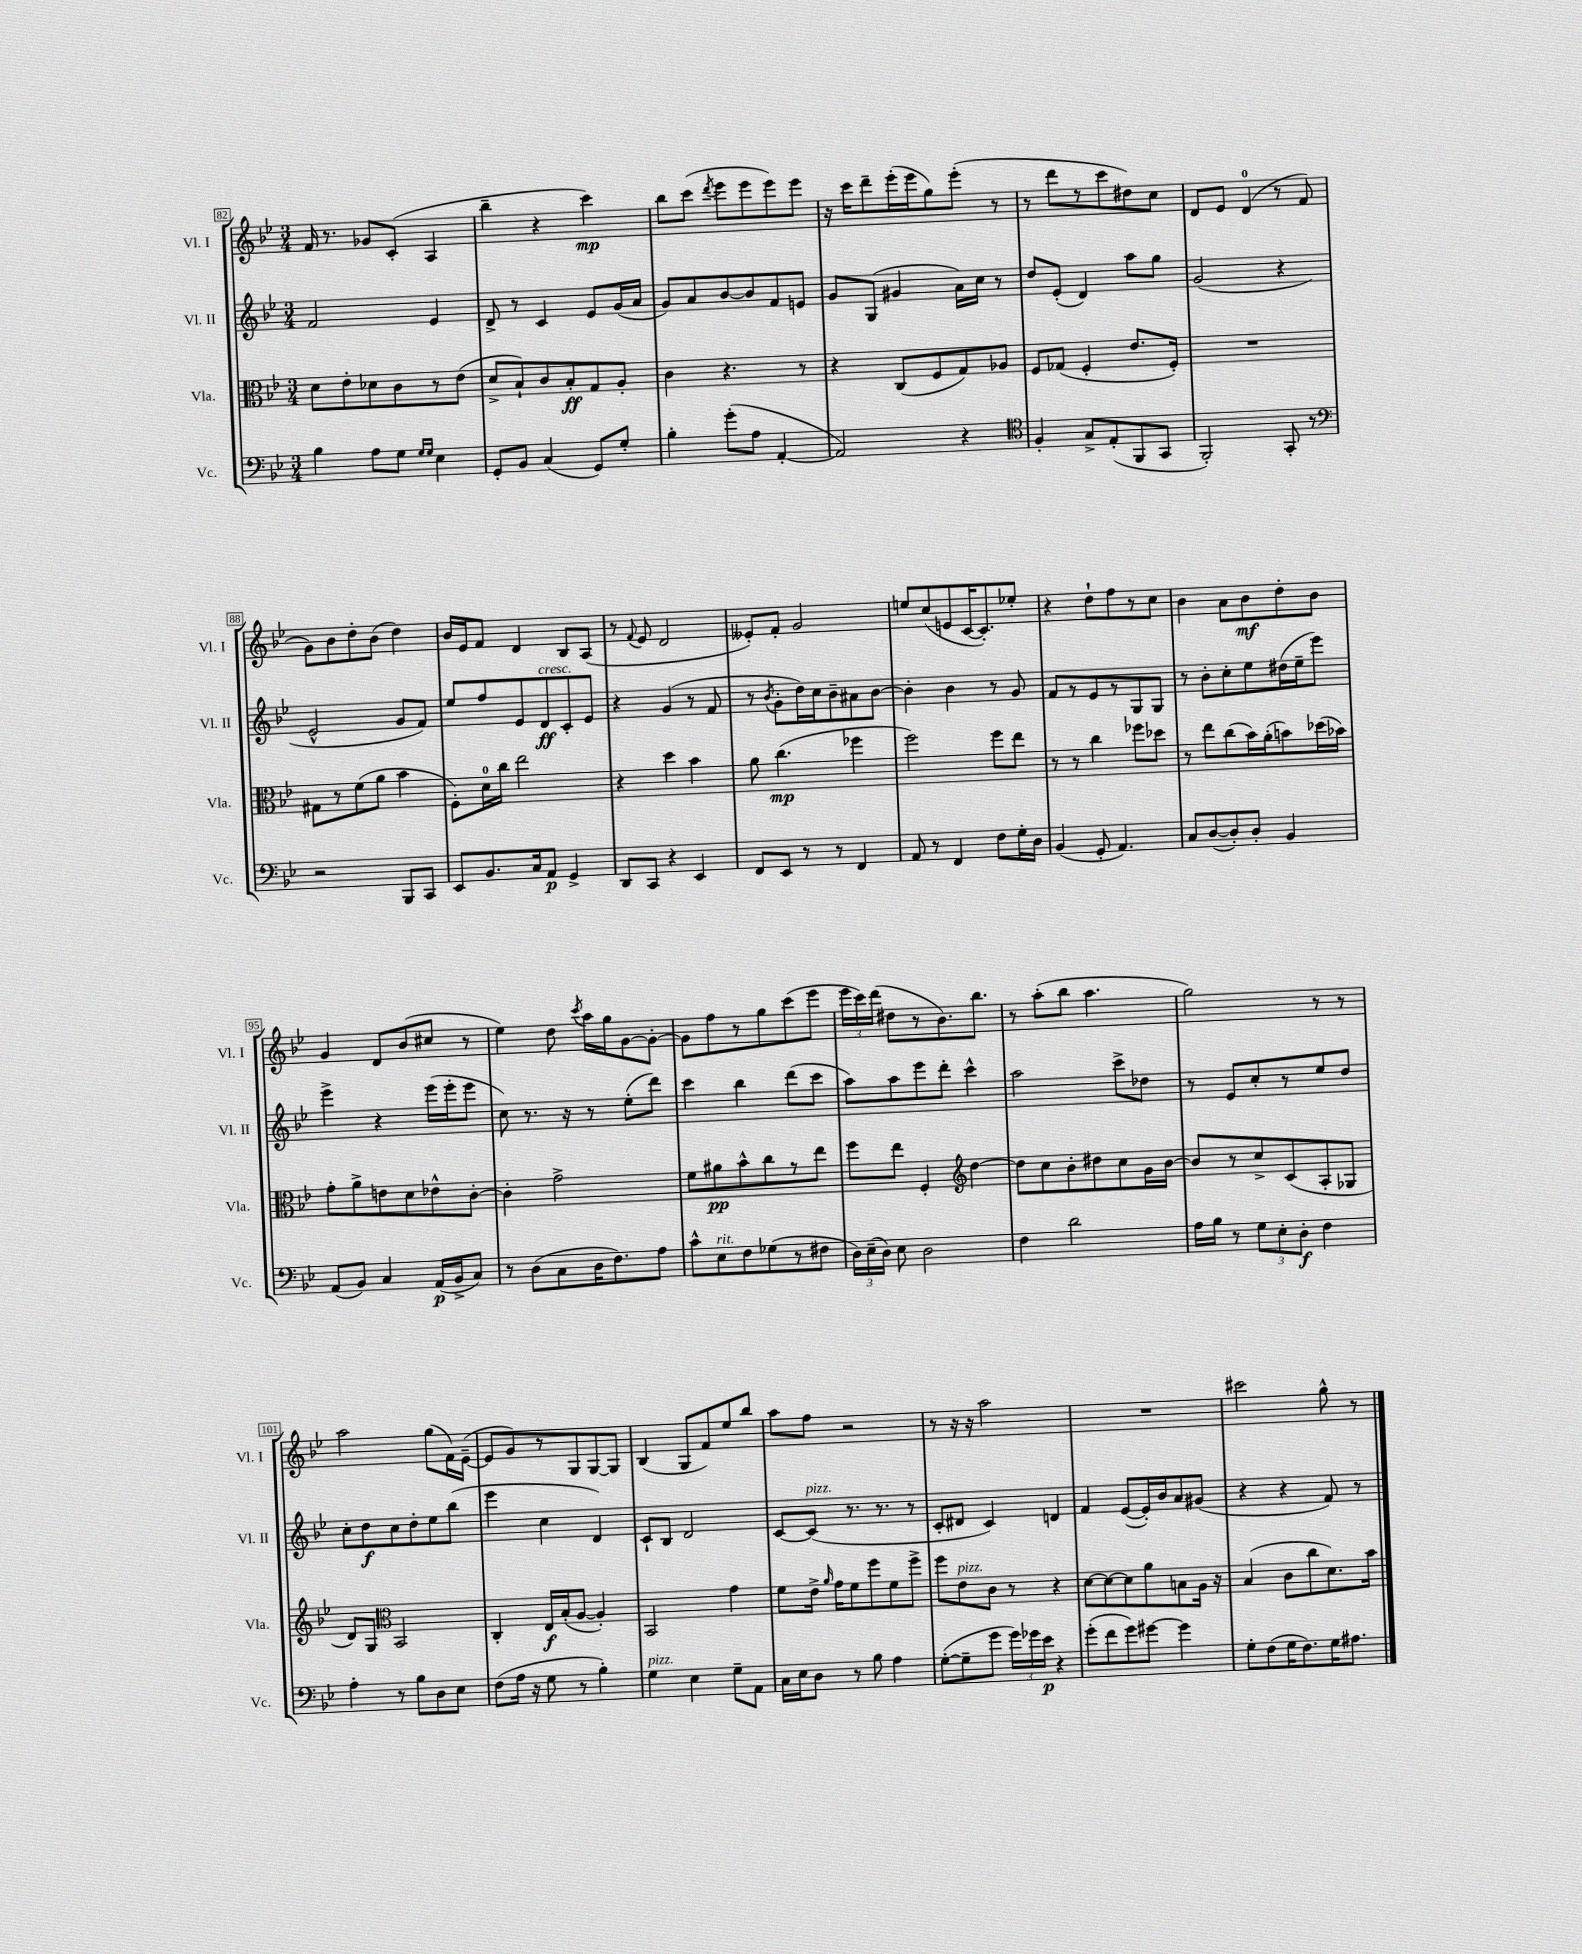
<<
\new StaffGroup <<
\new Staff = "s0" \with { instrumentName = "Vl. I" shortInstrumentName = "Vl. I" } {
    \clef treble \key bes \major \numericTimeSignature \time 3/4
    \autoBeamOff f'16 r8. ges'8[ c'8]-.( a4 |
    bes''4-- r4 c'''4\mp) |
    bes''8[ c'''8]( \acciaccatura { d'''8 } ees'''8[ ees'''8 ees'''8) ees'''8] |
    r16 c'''16[ d'''8-- ees'''16-.( ees'''16 g''8) ees'''8]-.( r8 |
    r8 d'''8[ r8 c'''8 dis''8) c''8] |
    d'8[ ees'8] d'4-0( r8 f'8 |
    g'8[) bes'8 d''8-. bes'8]( d''4) |
    bes'16[ ees'16 f'8] d'4 bes8[ a8]( |
    r8 \appoggiatura { f'8 } ees'8 d'2 |
    eeses'8[-.) f'8]-. g'2 |
    e''8[ c''8( e'8 c'16~ c'8.-.) ees''8]-. |
    r4 d''8[-! f''8 r8 c''8] |
    bes'4 a'8[ bes'8\mf d''8-. bes'8] |
    g'4 d'8[ bes'8( cis''8] r8 |
    ees''4) d''8 \acciaccatura { c'''8 } a''16[ g''16 g'8~ g'8]~-. |
    g'8[ f''8 r8 g''8 c'''8( ees'''8] |
    \tuplet 3/2 { ees'''16[ c'''16) d'''16]( } dis''8[ r8 bes'8.) bes''8.] |
    r8 a''8[-.( bes''8] a''4. |
    g''2) r8 r8 |
    a''2 g''8[( f'16) ees'16]~--( |
    ees'8[ g'8) r8 g8 g8~ g8] |
    bes4( g8[ f'8) ees''8 bes''8] |
    a''8[ f''8] r2 |
    r8 r16 r16 a''2 |
    R2. |
    cis'''2 g''8-^ r8 \bar "|." |
}
\new Staff = "s1" \with { instrumentName = "Vl. II" shortInstrumentName = "Vl. II" } {
    \clef treble \key bes \major \numericTimeSignature \time 3/4
    \autoBeamOff f'2 ees'4 |
    d'8-> r8 c'4 ees'8[ g'16( a'16] |
    g'8[) a'8 bes'8~ bes'8 f'8 e'8] |
    g'8[ g8]( gis'4 a'16[) c''16] r8 |
    d''8[ ees'8]-.( d'4) a''8[ g''8] |
    g'2( r4 |
    ees'2-^ g'8[ f'8]) |
    ees''8[ f''8 ees'8 d'8\ff^\markup { \italic "cresc." } c'8-. ees'8] |
    r4 g'4( r8 f'8 |
    r8 \acciaccatura { bes'8 } g'8[-. d''16) c''16 bes'8-- ais'8 bes'8]~ |
    bes'4-. bes'4 r8 g'8 |
    f'8[ r8 ees'8 r8 g8 g8] |
    r8 bes'8[-. c''8-. ees''8 dis''16( ees''16-- ees'''8]) |
    ees'''4-> r4 ees'''16[( ees'''16-. ees'''8] |
    c''8) r8. r16 r8 ees''8[-.( d'''8]) |
    c'''4 bes''4 d'''8[( c'''8] |
    a''8[) a''8 ees'''8 d'''8]-. c'''4-^ |
    a''2 c'''8[-> des''8] |
    r8 ees'8[ c''8-. r8 ees''8 d''8] |
    c''8[-. d''8\f c''8 d''8-. ees''8 bes''8]( |
    ees'''4 c''4 d'4) |
    c'8[-! bes8] d'2 |
    c'8[~ c'8]^\markup { \italic "pizz." }( r8. r8. r8 |
    c'8[-. dis'8] c'4) d'4 |
    f'4 ees'8[~( ees'16-.) bes'16 a'8 gis'8]( |
    r4 r4 f'8) r8 \bar "|." |
}
\new Staff = "s2" \with { instrumentName = "Vla." shortInstrumentName = "Vla." } {
    \clef alto \key bes \major \numericTimeSignature \time 3/4
    \autoBeamOff d'8[ ees'8-. des'8 c'8 r8 ees'8]( |
    d'8[-> bes8-!) c'8 bes8-.\ff g8 a8]-. |
    c'4 r4. r8 |
    r4 c8[( f8 g8) aes8] |
    f8[ ges8]( f4-. ees'8.[ f16]-.) |
    R2. |
    gis8[ r8 f'8( a'8] bes'4 |
    f8[-.) d'16-0 c''16] ees''2 |
    r4 d''4 bes'4 |
    a'8 c''4.\mp( fes''4 |
    f''2) f''8[ ees''8] |
    r8 r8 c''4 fes''8[ des''8] |
    r8 ees''8[ c''8( bes'16) a'16-.( b'8) des''16( bes'16]) |
    g'8[-. a'8-> e'8 d'8 ees'8-^ c'8]~-. |
    c'4-. g'2-> |
    f'8[ ais'8\pp bes'8-^ c''8 r8 ees''8] |
    f''8[ ees''8] f4-. \clef treble d''4~ |
    d''8[ c''8 bes'8-. dis''8 c''8 g'16 bes'16]~ |
    bes'8[ r8 c''8-> c'8( a8-. ges8] |
    d'8[) g8] \clef alto bes,2 |
    c4-. ees16[\f bes16-.( a8]~ a4-.) |
    bes,2 g'4 |
    f'8[ ees'16]-> \grace { a'16 } g'16[ f'8 f''8 f'8 f''8]-> |
    f''8[ ees'8^\markup { \italic "pizz." } c'8] r8 r4 |
    d'8[~ d'8~ d'8 a'8 b8 a16] r16 |
    bes4( c'8[ c''8 d'8.) bes'16] \bar "|." |
}
\new Staff = "s3" \with { instrumentName = "Vc." shortInstrumentName = "Vc." } {
    \clef bass \key bes \major \numericTimeSignature \time 3/4
    \autoBeamOff bes4 a8[ g8] \grace { g16[ g16] } ees4 |
    g,8[-. bes,8] c4( g,8[) g8]-. |
    bes4-. g'8[-.( a8] a,4~-. |
    a,2) r4 |
    \clef tenor f4-. g8[-> ees8-.( f,8 g,8] |
    f,2-.) g,8-. r8 |
    \clef bass r2 bes,,8[ c,8] |
    ees,8[ bes,8. c16 a,8]\p g,4-> |
    d,8[ c,8] r4 ees,4 |
    f,8[ ees,8] r8 r8 f,4 |
    a,8 r8 f,4 f8[ g16-. d16] |
    bes,4( g,8-. a,4.) |
    c8[ d8~( d8-.) d8]-. bes,4 |
    a,8[( bes,8]) c4 a,16[\p( bes,16-> c8]) |
    r8 d8[( c8 d16 f8.) a8] |
    c'8[-^ ees8^\markup { \italic "rit." } f8 ges8( r8 fis8] |
    \tuplet 3/2 { d16[) ees16--( d16]) } ees8 d2 |
    f4 d'2 |
    a16[ bes16] r8 \tuplet 3/2 { g8[ ees8-. d8]-.\f } f4 |
    a4-. r8 bes8[ d8 ees8] |
    f8[( a16] r16 g8 r8 bes4-.) |
    g4^\markup { \italic "pizz." } ees4 g8[-- a,8] |
    c16[ ees16 d8] r8 bes8 a4 |
    g8[~-.( g8-- g'8] \tuplet 3/2 { g'16[) ges'16 ees'16]\p } r4 |
    g'8[-.( f'8 g'8) gis'8]~ gis'4 |
    g8[-. f8( g16 f8.) g16 ais8.] \bar "|." |
}
>>
>>
\layout { \context { \Score currentBarNumber = #82 \override BarNumber.stencil = #(make-stencil-boxer 0.1 0.3 ly:text-interface::print) } }
